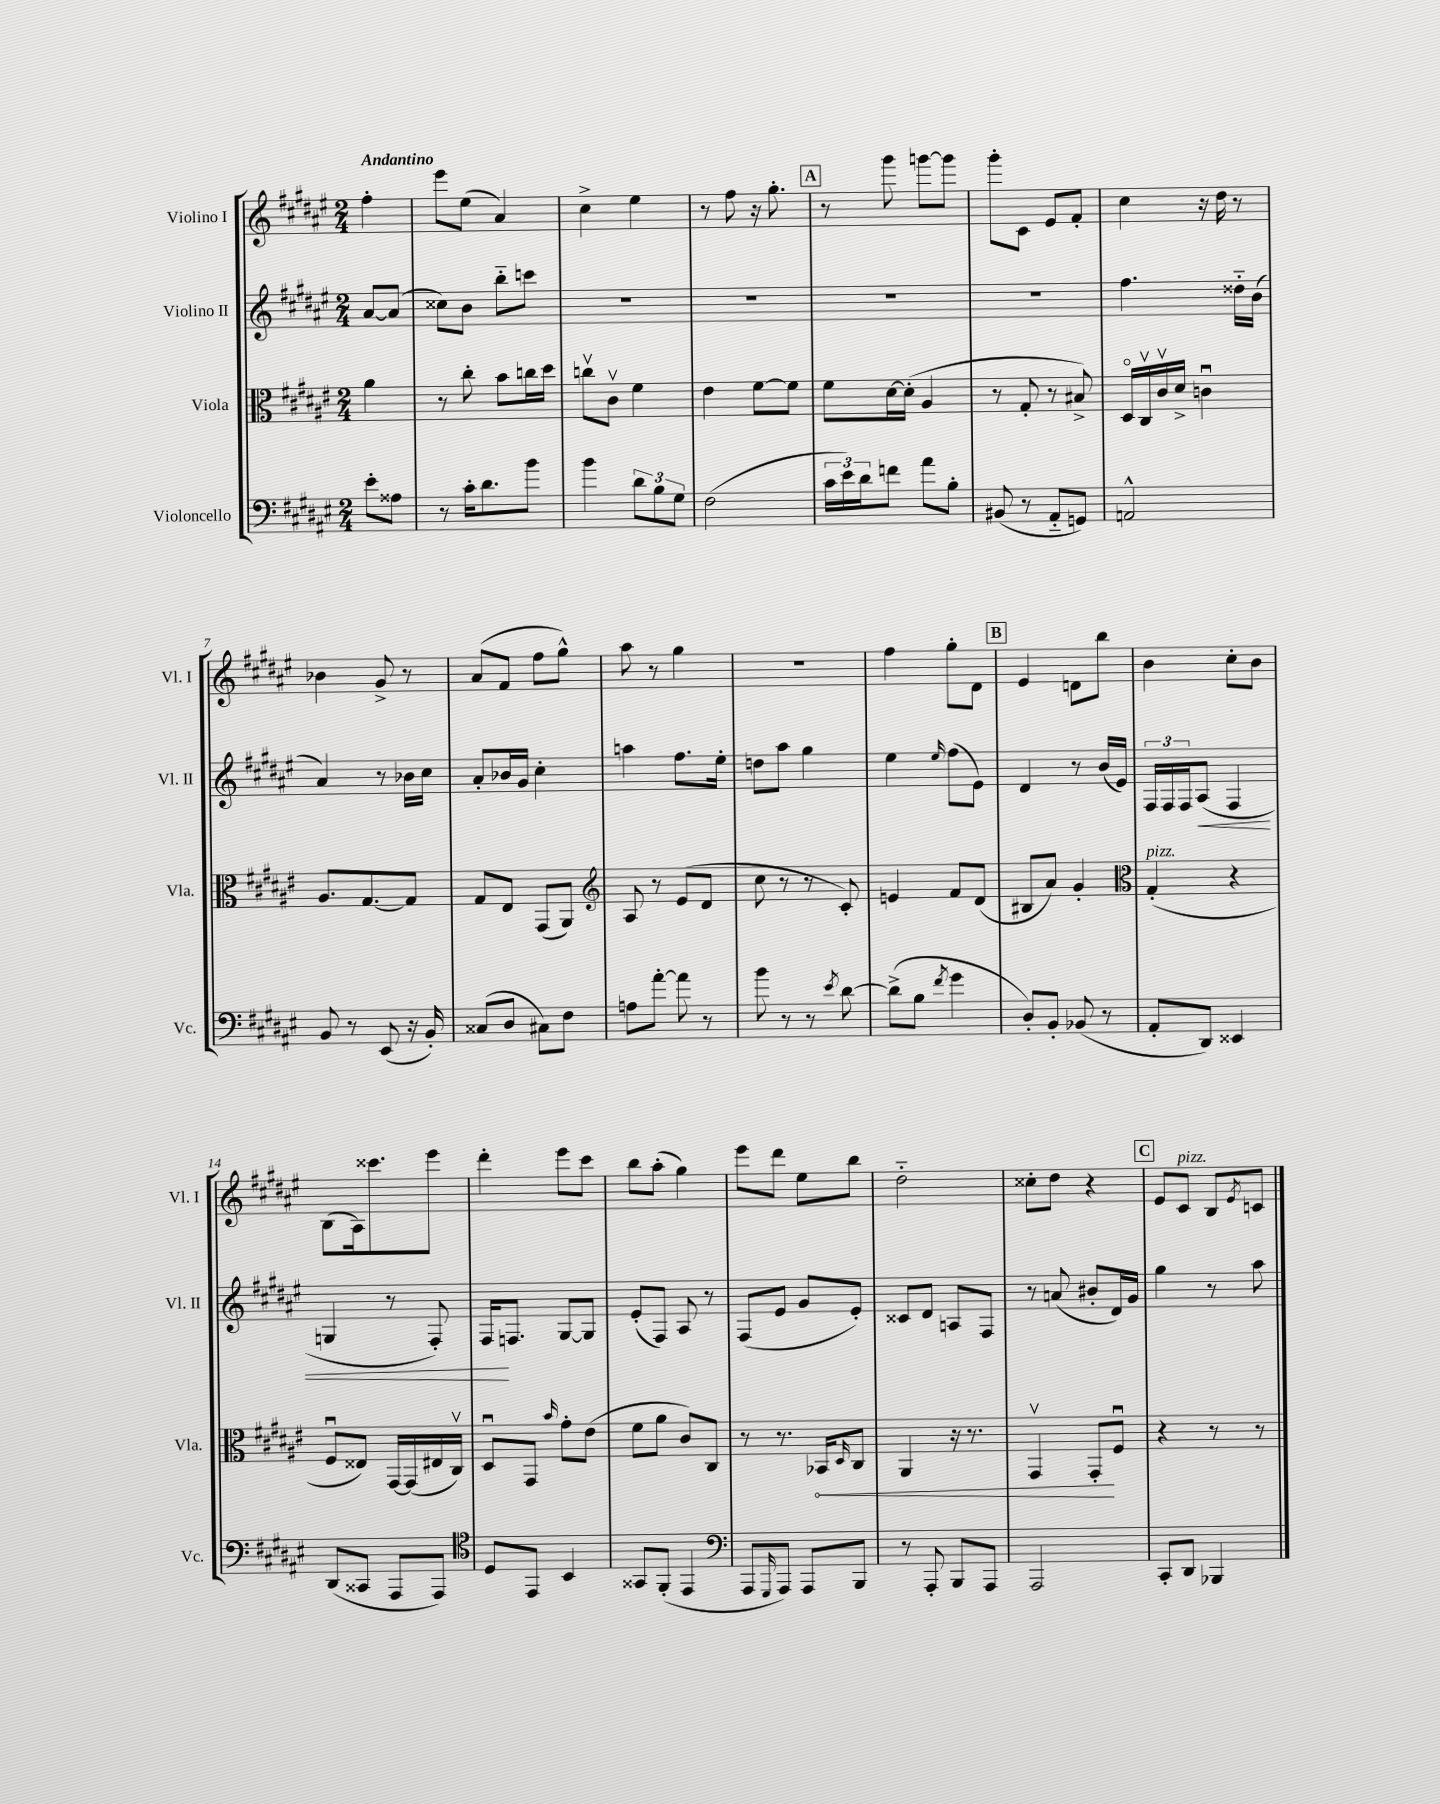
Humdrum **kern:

**kern	**kern	**dynam	**kern	**dynam	**kern
*part4	*part3	*part3	*part2	*part2	*part1
*staff4	*staff3	*staff3	*staff2	*staff2	*staff1
*I"Violoncello	*I"Viola	*	*I"Violino II	*	*I"Violino I
*I'Vc.	*I'Vla.	*	*I'Vl. II	*	*I'Vl. I
*clefF4	*clefC3	*	*clefG2	*	*clefG2
*k[f#c#g#d#a#e#]	*k[f#c#g#d#a#e#]	*	*k[f#c#g#d#a#e#]	*	*k[f#c#g#d#a#e#]
*M2/4	*M2/4	*	*M2/4	*	*M2/4
=	=	=	=	=	=
!	!	!	!	!	!LO:TX:a:B:t=Andantino
8e#'\L	4a#\	.	[8a#/L	.	4ff#'\
8A##X\J	.	.	(8a#/J]	.	.
=1	=1	=1	=1	=1	=1
8r	8r	.	8cc##X\L)	.	8eee#\L
16c#'\KL	8cc#'\	.	8b\J	.	(8ee#\J
8.d#\	.	.	.	.	.
.	8b\L	.	8bb\L	.	4a#/)
8b\J	16ccn\L	.	8cccn\J	.	.
.	16dd#\JJ	.	.	.	.
=2	=2	=2	=2	=2	=2
4b\	8ccnv\L	.	2r	.	4cc#^\
.	8c#v\J	.	.	.	.
12d#\L	4f#\	.	.	.	4ee#\
12B\	.	.	.	.	.
12G#\J	.	.	.	.	.
=3	=3	=3	=3	=3	=3
(2F#\	4e#\	.	2r	.	8r
.	.	.	.	.	8ff#\
.	[8f#\L	.	.	.	16r
.	.	.	.	.	8.gg#'\
.	8f#\J]	.	.	.	.
!!LO:REH:place=s1:t=A
=4	=4	=4	=4	=4	=4
24c#\LL	8f#\L	.	2r	.	8r
24e#\)	.	.	.	.	.
24d#\J	.	.	.	.	.
8fn\J	[16d#\L	.	.	.	8ggg#\
.	(16d#'\JJ]	.	.	.	.
8a#\L	4A#/	.	.	.	[8gggn\L
8B'\J	.	.	.	.	8ggg\J]
=5	=5	=5	=5	=5	=5
(8BB#X/	8r	.	2r	.	8ggg#'\L
8r	8G#'/	.	.	.	8c#\J
8AA#/L	8r	.	.	.	8e#/L
8GGn/J)	8B#X^/)	.	.	.	8f#'/J
=6	=6	=6	=6	=6	=6
2AAn^^/	16D#/LL	.	4.ff#\	.	4cc#\
.	16C#v/	.	.	.	.
.	16c#v/	.	.	.	.
.	16d#^/JJ	.	.	.	.
.	4cnu\	.	.	.	16r
.	.	.	.	.	16dd#\
.	.	.	16dd##X\LL	.	8r
.	.	.	(16b\JJ	.	.
!!LO:LB:g=z
=7	=7	=7	=7	=7	=7
8BB/	8.A#/L	.	4a#/)	.	4b-X\
8r	.	.	.	.	.
.	[8.G#/	.	.	.	.
(8EE#/	.	.	8r	.	8g#^/
16r	8G#/J]	.	16b-X\LL	.	8r
16BB'/)	.	.	16cc#\JJ	.	.
=8	=8	=8	=8	=8	=8
(8C##X/L	8G#/L	.	8a#'/L	.	(8a#/L
8D#/J	8E#/J	.	16b-X/L	.	8f#/J
.	.	.	16g#/JJ	.	.
8C#X\L)	(8GG#/L	.	4cc#'\	.	8ff#\L
8F#\J	8AA#/J)	.	.	.	8gg#^^\J)
=9	=9	=9	=9	=9	=9
*	*clefG2	*	*	*	*
8An\L	8A#/	.	4aan\	.	8aa#\
[8a#'\J	8r	.	.	.	8r
8a#\]	(8e#/L	.	8.ff#\L	.	4gg#\
8r	8d#/J	.	.	.	.
.	.	.	16ee#'\Jk	.	.
=10	=10	=10	=10	=10	=10
8b\	8cc#\	.	8ddn\L	.	2r
8r	8r	.	8aa#\J	.	.
8r	8r	.	4gg#\	.	.
8qe#/	.	.	.	.	.
[8d#\	8c#'/)	.	.	.	.
=11	=11	=11	=11	=11	=11
(8d#^\L]	4en/	.	4ee#\	.	4ff#\
8B\J	.	.	.	.	.
8qf#/	.	.	16qqee#/	.	.
4g#\	8f#/L	.	(8ff#\L	.	8gg#'\L
.	(8d#/J	.	8e#\J)	.	8d#\J
!!LO:REH:place=s1:t=B
=12	=12	=12	=12	=12	=12
8D#'/L)	8B#X/L	.	4d#/	.	4e#/
8BB'/J	8a#/J)	.	.	.	.
(8BB-X/	4g#'/	.	8r	.	8dn\L
8r	.	.	(16b/LL	.	8bb\J
.	.	.	16e#/JJ)	.	.
=13	=13	=13	=13	=13	=13
*	*clefC3	*	*	*	*
!	!LO:TX:a:i:t=pizz.	!	!	!	!
8AA#'/L	(4G#'/	.	24F#/LL	.	4b\
.	.	.	24F#/	.	.
.	.	.	24F#/J	.	.
!	!	!	!	!LO:HP:b	!
8DD#/J)	.	.	(8A#/J	<	.
4EE##X/	4r	.	4F#/	.	8cc#'\L
.	.	.	.	.	8b\J
!!LO:LB:g=z
=14	=14	=14	=14	=14	=14
(8DD#/L	8F#u/L	.	4Gn/	.	(8B\L
8CC##X/J	8E##X/J)	.	.	.	16A#\k)
.	.	.	.	.	8.ccc##X\
8AAA#/L	[16GG#/LL	.	8r	.	.
.	(16GG#/]	.	.	.	.
8AAA#/J)	16E#X/	.	8F#'/)	.	8eee#\J
.	16C#v/JJ)	.	.	.	.
=15	=15	=15	=15	=15	=15
*clefC4	*	*	*	*	*
8D#/L	8D#u/L	.	16F#/KL	.	4ddd#'\
.	.	.	8.Fn/J	[	.
8EE#/J	8GG#/J	.	.	.	.
.	16qqb/	.	.	.	.
4BB/	8g#'\L	.	[8G#/L	.	8eee#\L
.	(8e#\J	.	8G#/J]	.	8ccc#\J
=16	=16	=16	=16	=16	=16
8GG##X/L	8f#\L	.	(8e#'/L	.	8bb\L
(8FF#'/J	8a#\J	.	8F#/J)	.	(8aa#'\J
4EE#/	8c#/L)	.	8A#/	.	4gg#\)
.	8C#/J	.	8r	.	.
=17	=17	=17	=17	=17	=17
*clefF4	*	*	*	*	*
8AAA#/L	8r	.	(8F#/L	.	8eee#\L
16qqGGG#/	.	.	.	.	.
8AAA#/J)	8.r	.	8e#/J	.	8ddd#\J
8AAA#/L	.	.	8g#/L	.	8ee#\L
!	!	!LO:HP:b	!	!	!
.	16BB-X/KL	<	.	.	.
.	16qqD#/	.	.	.	.
8BBB/J	8C#/J	.	8e#'/J)	.	8bb\J
=18	=18	=18	=18	=18	=18
8r	4AA#/	.	8c##X/L	.	2dd#\
8AAA#'/	.	.	8d#/J	.	.
8BBB/L	16r	.	8An/L	.	.
.	8.r	.	.	.	.
8AAA#/J	.	.	8F#/J	.	.
=19	=19	=19	=19	=19	=19
2AAA#/	4GG#v/	.	8r	.	8cc##X'\L
.	.	.	(8an/	.	8dd#\J
.	8GG#'/L	.	8b#X'/L	.	4r
.	8F#u/J	[	16d#/L)	.	.
.	.	.	16g#/JJ	.	.
!!LO:REH:place=s1:t=C
=20	=20	=20	=20	=20	=20
8CC#'/L	4r	.	4gg#\	.	8e#/L
!	!	!	!	!	!LO:TX:a:i:t=pizz.
8DD#/J	.	.	.	.	8c#/J
4BBB-X/	8r	.	8r	.	8B/L
.	.	.	.	.	8qe#/
.	8r	.	8aa#\	.	8cn/J
==	==	==	==	==	==
*-	*-	*-	*-	*-	*-
